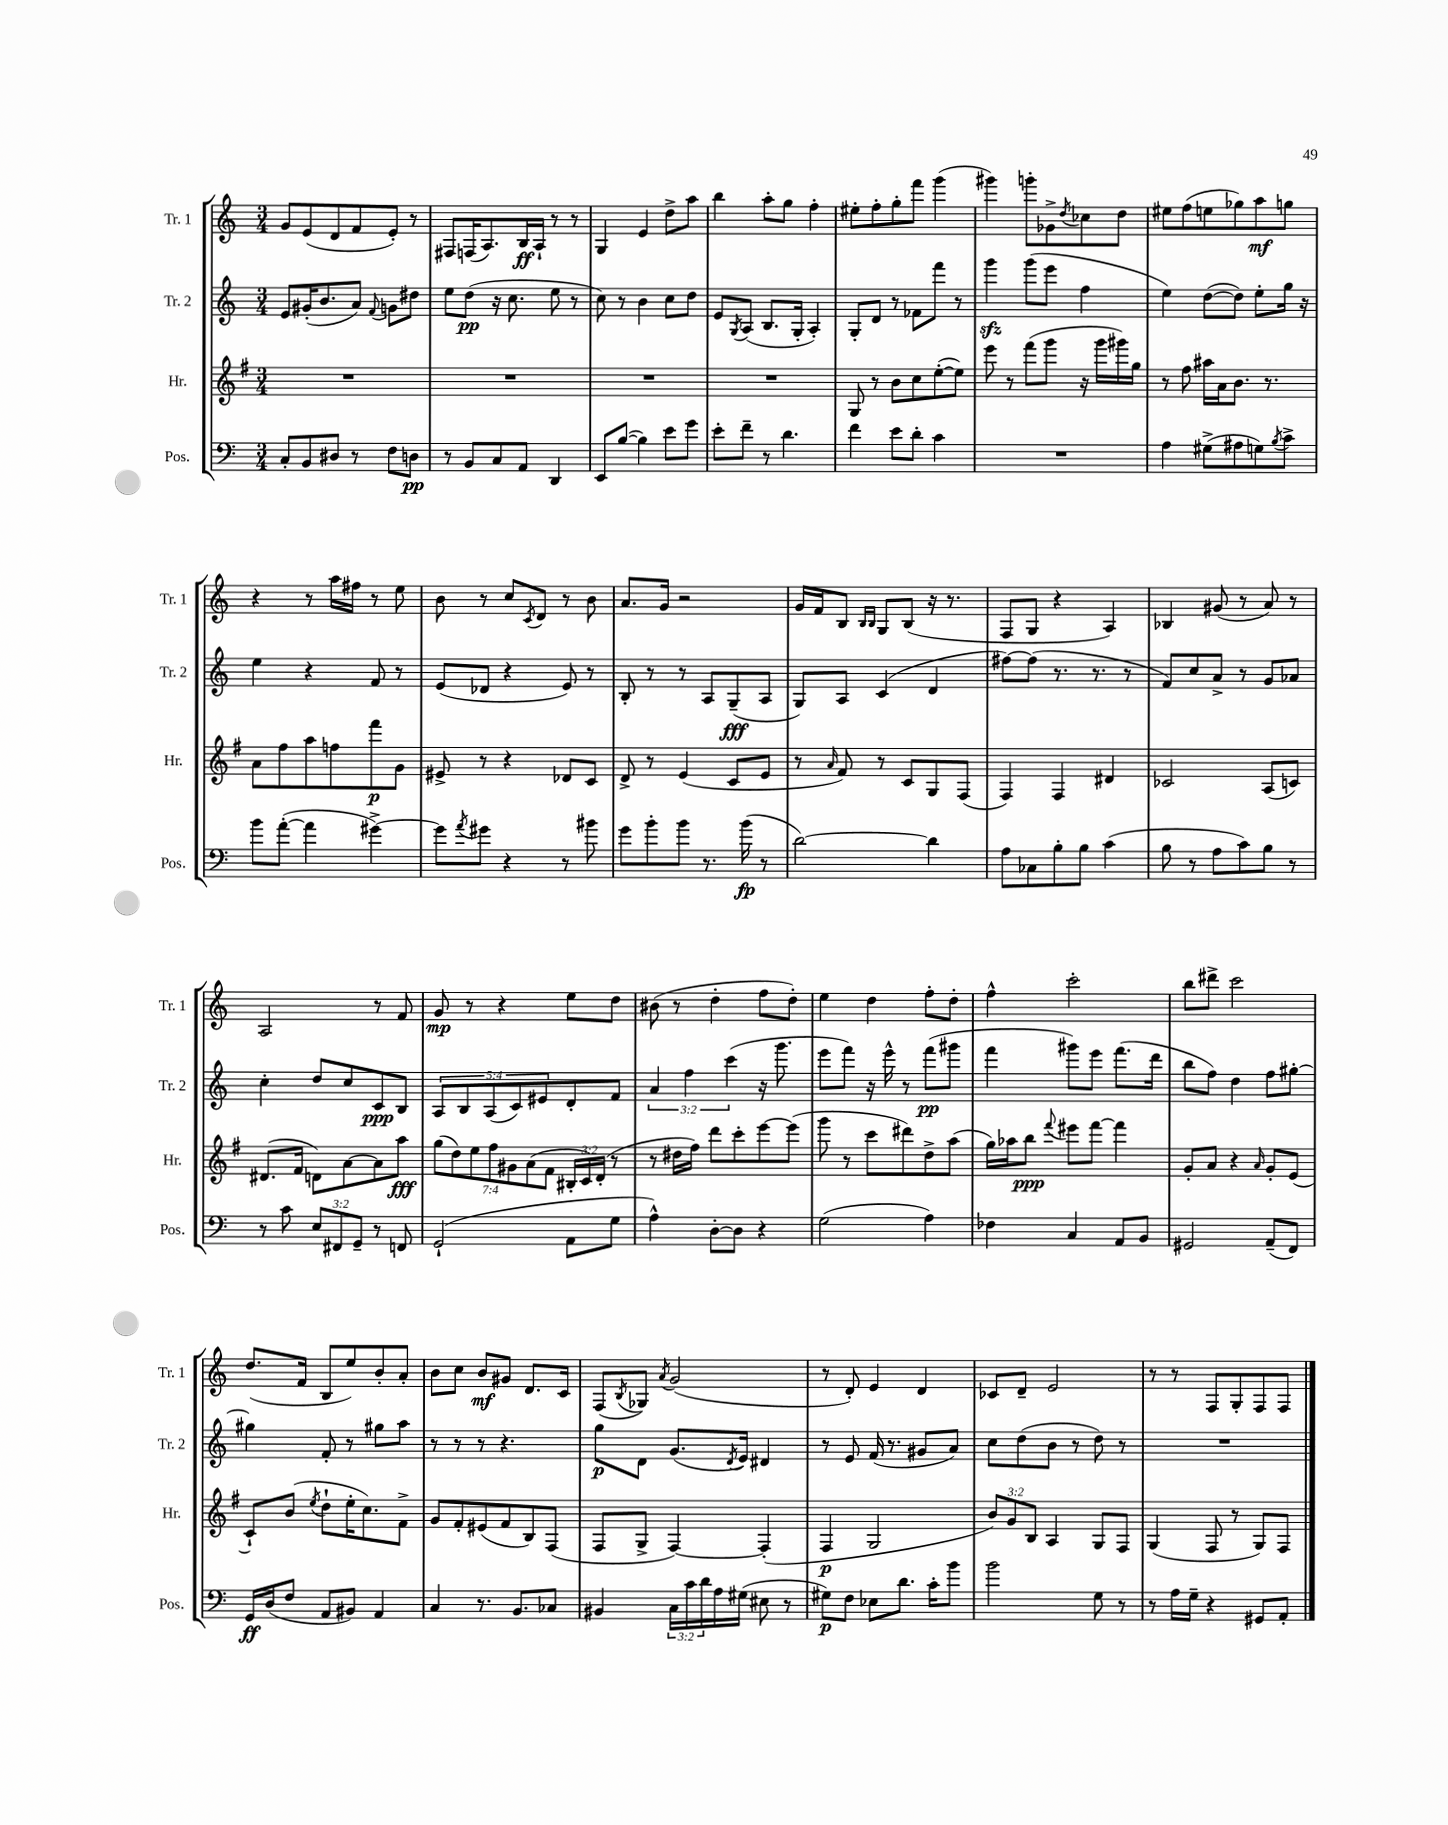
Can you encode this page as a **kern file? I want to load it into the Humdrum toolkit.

**kern	**kern	**kern	**kern
*staff4	*staff3	*staff2	*staff1
*clefF4	*clefG2	*clefG2	*clefG2
*k[]	*k[f#]	*k[]	*k[]
*M3/4	*M3/4	*M3/4	*M3/4
8C'	2.r	8e	8g
8BB	.	(16g#'	(8e
.	.	8.b	.
8D#	.	.	8d
8r	.	8a)	8f
.	.	8qqf	.
8F	.	8g	8e')
8D	.	8dd#	8r
=	=	=	=
8r	2.r	8ee	8F#
8BB	.	(8dd	(16F
.	.	.	8.A)
8C	.	16r	.
.	.	8.cc	.
8AA	.	.	16B
.	.	.	16A`
4DD	.	8ee	8r
.	.	8r	8r
=	=	=	=
8EE	2.r	8cc)	4G
([8B	.	8r	.
4B])	.	4b	4e
8e	.	8cc	8dd^
8g	.	8dd	8aa
=	=	=	=
8e'	2.r	8e	4bb
.	.	8qG	.
8f~	.	(8A	.
8r	.	8.B	8aa'
4.d	.	.	8gg
.	.	16G'	.
.	.	4A')	4ff'
=	=	=	=
4f	8G	8G'	8ee#'
.	8r	8d	8ff'
8e	8b	8r	8gg'
8d'	8cc	8f-	8fff
4c	([8ee'	8fff	(4ggg
.	8ee])	8r	.
=	=	=	=
2.r	8eee	4ggg	4ggg#)
.	8r	.	.
.	(8fff#	(8ggg	8ggg'
.	8ggg	8eee	8g-^
.	.	.	8qdd
.	16r	4ff	8cc-
.	16ggg	.	.
.	16ggg#)	.	8dd
.	16gg	.	.
=	=	=	=
4A	8r	4ee)	8ee#
.	8ff#	.	(8ff
(8G#^	16aa#	([8dd	8ee
.	16a	.	.
8A#	8.b	8dd])	8gg-)
8G)	.	8ee'	8aa
.	8.r	.	.
8qB	.	.	.
8c^	.	16gg	8gg
.	.	16r	.
=	=	=	=
8b	8a	4ee	4r
([8a'	8ff#	.	.
4a]	8aa	4r	8r
.	8ff	.	16aa
.	.	.	16ff#
[4g#^)	8fff#	8f	8r
.	8g	8r	8ee
=	=	=	=
8g#]	8e#^	(8e	8b
8qa	.	.	.
8g#	8r	8d-	8r
4r	4r	4r	8cc
.	.	.	8qc
.	.	.	8d
8r	8d-	8e)	8r
8b#	8c	8r	8b
=	=	=	=
8g	8d^	8B'	8.a
8b'	8r	8r	.
.	.	.	16g
8b	(4e	8r	2r
8.r	.	8A	.
.	8c	(8G~	.
(16b	.	.	.
8r	8e	8A	.
=	=	=	=
[2d)	8r	8G)	16g
.	.	.	16f
.	16qqa	.	.
.	8f#)	8A	8B
.	.	.	16qqB
.	.	.	16qqB
.	8r	(4c	8G
.	8c	.	(8B
4d]	8G	4d	16r
.	.	.	8.r
.	(8F#	.	.
=	=	=	=
8A	4F#)	[8ff#)	8F
8C-	.	(8ff#]	8G
8B'	4F#	8.r	4r
8B	.	.	.
.	.	8.r	.
(4c	4d#	.	4A)
.	.	8r	.
=	=	=	=
8B	2c-	8f)	4B-
8r	.	8cc	.
8A	.	8a^	(8g#
8c)	.	8r	8r
8B	(8A	8g	8a)
8r	8c)	8a-	8r
=	=	=	=
8r	(8.d#	4cc'	2A
8c	.	.	.
.	16f#	.	.
12E	8d)	8dd	.
12FF#	.	.	.
.	[8a	8cc	.
12GG~	.	.	.
8r	8a]	8c	8r
8FF	8aa	8B	8f
=	=	=	=
(2GG`	(14gg	10A	8g
.	14dd)	.	.
.	.	10B	.
.	.	.	8r
.	14ee	.	.
.	.	(10A	.
.	14ff#	.	.
.	.	.	4r
.	14g#	.	.
.	.	10c)	.
.	(14a	.	.
.	.	10e#	.
.	14f#	.	.
8AA	24B#'	8d'	8ee
.	24c)	.	.
.	(24d'	.	.
8G	8r	8f	8dd
=	=	=	=
4A^^)	8r	6a	(8b#
.	16dd#	.	8r
.	.	6ff	.
.	16ff#)	.	.
[8D'	8ddd	.	4dd'
.	.	(6ccc	.
8D]	8ccc'	.	.
4r	[8eee	16r	8ff
.	.	8.ggg	.
.	(8eee]	.	8dd')
=	=	=	=
(2G	8ggg	8eee	4ee
.	8r	8fff)	.
.	8ccc	16r	4dd
.	.	16eee^^	.
.	8ddd#)	8r	.
4A)	8dd^	(8fff	8ff'
.	(8aa	8ggg#	8dd'
=	=	=	=
4F-	16gg)	4fff	4ff^^
.	16aa-	.	.
.	8bb	.	.
.	8qqfff#	.	.
4C	8eee#	8ggg#)	2ccc'
.	[8fff#	8eee	.
8AA	4fff#]	(8.fff	.
8BB	.	.	.
.	.	16ddd	.
=	=	=	=
2GG#	8g'	8bb	8bb
.	8a	8ff)	8ddd#^
.	4r	4dd	2ccc
.	16qqa	.	.
(8AA~	8g'	8ff	.
8FF)	(8e	[8gg#'	.
=	=	=	=
16GG	8c`)	4gg#]	(8.dd
(16D	.	.	.
8F	(8b	.	.
.	.	.	16f
.	8qee	.	.
8AA	8dd`	8f'	8B
8BB#)	16ee'	8r	8ee)
.	8.cc)	.	.
4AA	.	8gg#	8b'
.	8f#^	8aa	8a'
=	=	=	=
4C	8g	8r	8b
.	8f#'	8r	8cc
8.r	(8e#	8r	8b
.	8f#	4.r	8g#
8.BB	.	.	.
.	8B)	.	8.d
8C-	(8F#	.	.
.	.	.	16c
=	=	=	=
4BB#	8F#	8gg	(8F
.	.	.	8qB
.	8G^	8d	8G-)
.	.	.	8qa
24C	[4F#)	(8.g	(2g
24c	.	.	.
24d	.	.	.
16A	.	.	.
.	.	8qd	.
(16G#	.	16e)	.
8E#	(4F#']	4d#	.
8r	.	.	.
=	=	=	=
8G#)	4F#	8r	8r
8F	.	8e	8d')
8E-	2G	(16f	4e
.	.	8.r	.
8.d	.	.	.
.	.	8g#	4d
16c'	.	.	.
8b	.	8a)	.
=	=	=	=
2b	12b)	8cc	8c-
.	12g	.	.
.	.	(8dd	8d~
.	12B	.	.
.	4A	8b	2e
.	.	8r	.
8G	8G	8dd)	.
8r	8F#	8r	.
=	=	=	=
8r	(4G	2.r	8r
16A	.	.	8r
16G~	.	.	.
4r	8F#	.	8F
.	8r	.	8G'
8GG#	8G)	.	8F
8AA'	8F#	.	8F
==	==	==	==
*-	*-	*-	*-
